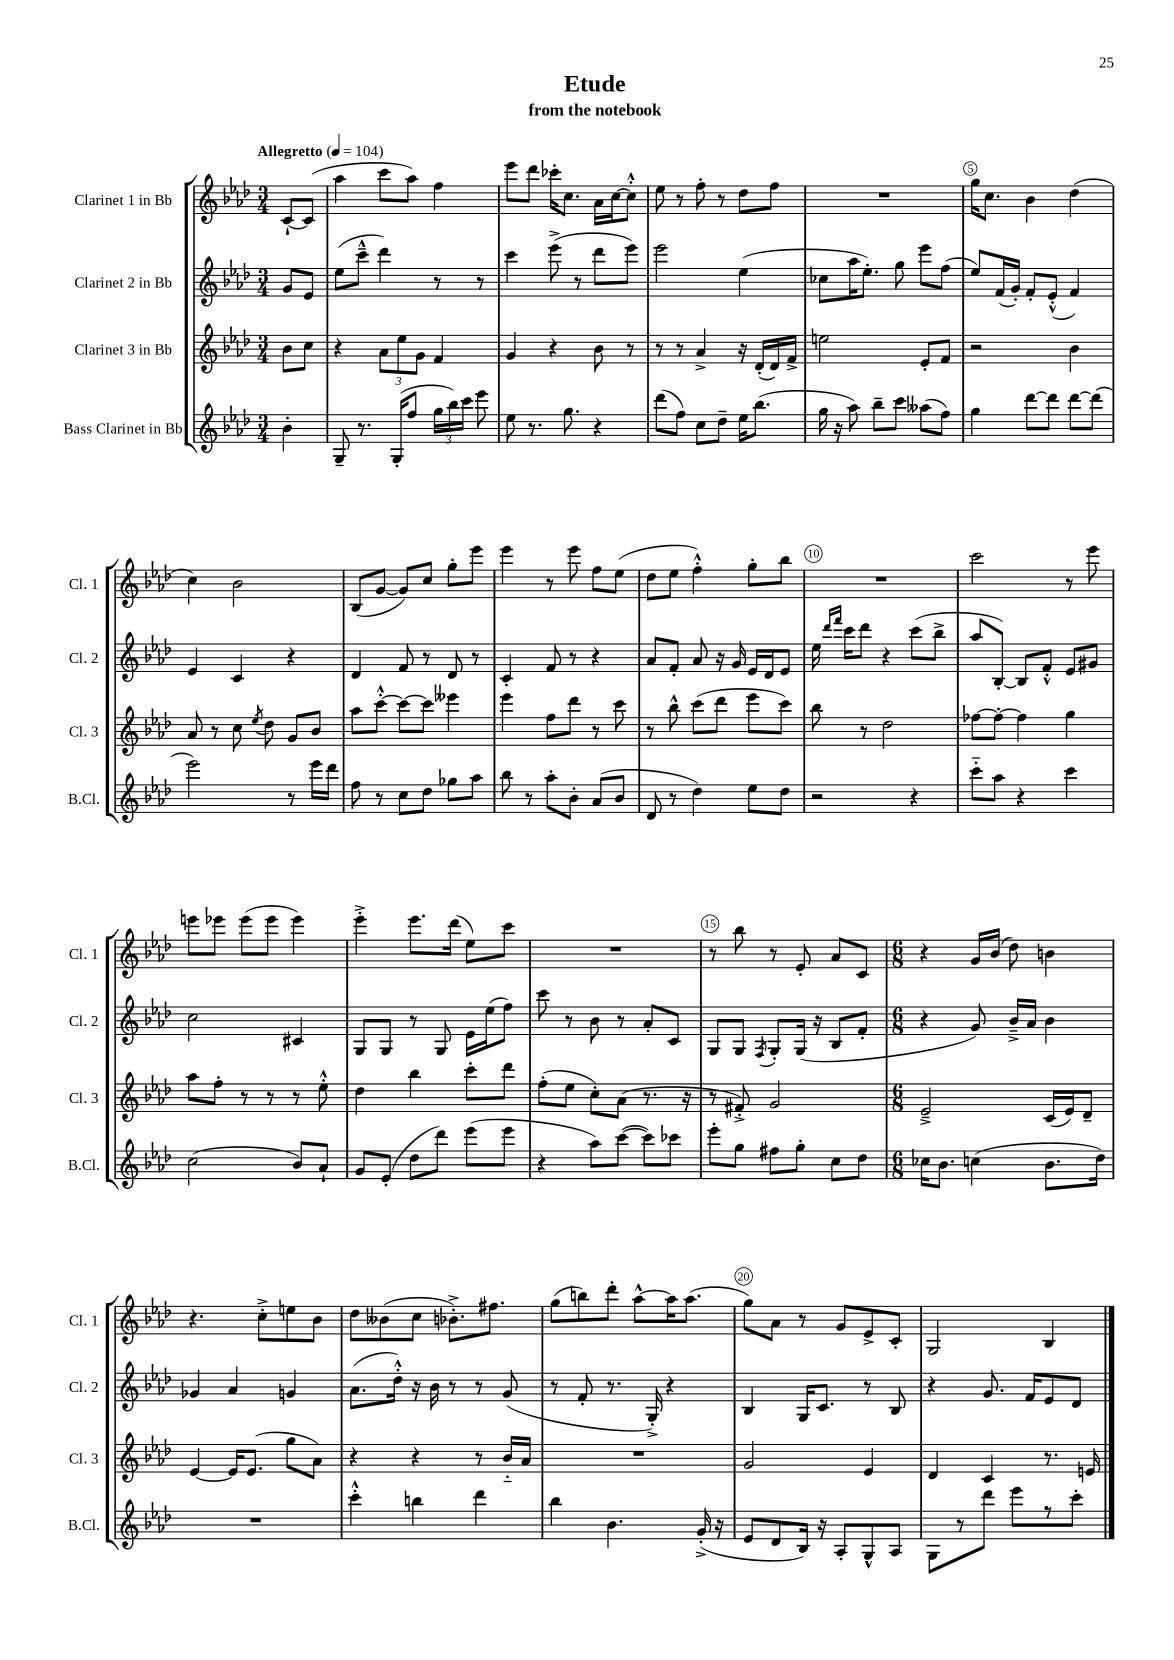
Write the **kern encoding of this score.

**kern	**kern	**kern	**kern
*staff4	*staff3	*staff2	*staff1
*clefG2	*clefG2	*clefG2	*clefG2
*k[b-e-a-d-]	*k[b-e-a-d-]	*k[b-e-a-d-]	*k[b-e-a-d-]
*M3/4	*M3/4	*M3/4	*M3/4
*MM104	*MM104	*MM104	*MM104
4b-'	8b-	8g	[8c`
.	8cc	8e-	(8c]
=	=	=	=
8G~	4r	(8ee-	4aa-
8.r	.	8ccc~^^	.
.	12a-	4ddd-)	8ccc
(16G'	.	.	.
.	12ee-	.	.
8ff	.	.	8aa-)
.	12g	.	.
24gg	4f	8r	4ff
24bb-)	.	.	.
24ccc	.	.	.
8eee-	.	8r	.
=	=	=	=
8ee-	4g	4ccc	8eee-
8.r	.	.	8ddd-
.	4r	(8eee-^	16ccc-'
8.gg	.	.	8.cc
.	.	8r	.
4r	8b-	8ddd-	16a-
.	.	.	[16cc
.	8r	8eee-)	8cc'^^]
=	=	=	=
(8ddd-	8r	2eee-	8ee-
8ff)	8r	.	8r
8cc	4a-^	.	8ff'
8dd-~	.	.	8r
16ee-	16r	(4ee-	8dd-
(8.bb-	(16d-'	.	.
.	16d-)	.	8ff
.	16f^	.	.
=	=	=	=
16gg	2ee	8cc-	2.r
16r	.	.	.
8aa-)	.	16aa-	.
.	.	8.ee-')	.
8bb-~	.	.	.
8ccc	.	8gg	.
(8aa--	8e-'	8eee-	.
8ff)	8f	(8ff	.
=	=	=	=
4gg	2r	8ee-)	16gg
.	.	.	8.cc
.	.	(16f	.
.	.	16g')	.
[8ddd-	.	8f'	4b-
8ddd-]	.	(8e-'^^	.
[8ddd-	4b-	4f)	(4dd-
(8ddd-]	.	.	.
=	=	=	=
2eee-)	8a-	4e-	4cc)
.	8r	.	.
.	8cc	4c	2b-
.	8qee-	.	.
.	8dd-	.	.
8r	8g	4r	.
16eee-	8b-	.	.
16ddd-	.	.	.
=	=	=	=
8ff	8aa-	4d-	(8B-
8r	[8ccc'^^	.	[8g
8cc	8ccc_	8f	8g])
8dd-	8ccc]	8r	8cc
8gg-	4eee--	8d-	8gg'
8aa-	.	8r	8eee-
=	=	=	=
8bb-	4eee-	4c'	4eee-
8r	.	.	.
8aa-'	8ff	8f	8r
8b-'	8ddd-	8r	8eee-
(8a-	8r	4r	8ff
8b-	8ccc	.	(8ee-
=	=	=	=
8d-	8r	8a-	8dd-
8r	8bb-^^	8f'	8ee-
4dd-)	(8ccc	8a-	4ff'^^)
.	8ddd-	16r	.
.	.	16g	.
8ee-	8eee-	16e-	8gg'
.	.	16d-	.
8dd-	8ccc)	8e-	8bb-
=	=	=	=
2r	8bb-	16ee-	2.r
.	.	16qqddd-	.
.	.	16qqfff	.
.	.	16ccc	.
.	8r	8ddd-	.
.	2dd-	4r	.
4r	.	(8ccc	.
.	.	8bb-^	.
=	=	=	=
8ccc'~	[8ff-	8aa-	2ccc
8aa-	8ff-'_	[8B-')	.
4r	4ff-]	8B-]	.
.	.	8f'^^	.
4ccc	4gg	8e-	8r
.	.	8g#	8eee-
=	=	=	=
(2cc	8aa-	2cc	8eee
.	8ff'	.	8eee-
.	8r	.	(8eee-
.	8r	.	8eee-
8b-)	8r	4c#	4eee-)
8a-`	8ee-'^^	.	.
=	=	=	=
8g	4dd-	8G	4eee-'^
(8e-'	.	8G	.
8dd-	4bb-	8r	8.eee-
8ddd-)	.	8G	.
.	.	.	(16ddd-
(8eee-	8ccc'	16e-	8ee-)
.	.	(16ee-	.
8eee-	8ddd-	8ff)	8ccc
=	=	=	=
4r	(8ff'	8ccc	2.r
.	8ee-	8r	.
8aa-)	8cc')	8b-	.
([8ccc	(8a-	8r	.
8ccc])	8.r	8a-'	.
8ccc-	.	8c	.
.	16r	.	.
=	=	=	=
8eee-'	8r	8G	8r
8gg	8f#'^)	8G	8bb-
.	.	8qF	.
8ff#	2g	8G'	8r
8gg'	.	(16G	8e-'
.	.	16r	.
8cc	.	8B-	8a-
8dd-	.	8f'	8c
=	=	=	=
*M6/8	*M6/8	*M6/8	*M6/8
16cc-	2e-~^	4r	4r
8.b-	.	.	.
(4cc	.	8g)	16g
.	.	.	(16b-
.	.	16b-~^	8dd-)
.	.	16a-	.
8.b-	(16c	4b-	4b
.	16e-)	.	.
.	8d-~	.	.
16dd-)	.	.	.
=	=	=	=
2.r	[4e-	4g-	4.r
.	16e-]	4a-	.
.	(8.e-	.	.
.	.	.	8cc'^
.	8gg	4g	8ee
.	8a-)	.	8b-
=	=	=	=
4ccc'^^	4r	(8.a-	8dd-
.	.	.	(8b--
.	.	16dd-'^^)	.
4bb	4r	16r	8cc
.	.	16b-	.
.	.	8r	8.b-'^)
4ddd-	8r	8r	.
.	.	.	8.ff#
.	16b-'~	(8g	.
.	16a-	.	.
=	=	=	=
4bb-	2.r	8r	(8gg
.	.	8f'	8bb)
4.b-	.	8.r	8ddd-'
.	.	.	[8aa-^^
.	.	16G'^)	.
.	.	4r	16aa-]
.	.	.	(8.aa-
(16g'^	.	.	.
16r	.	.	.
=	=	=	=
8e-	2g	4B-	8gg)
8d-	.	.	8a-
16B-)	.	16G	8r
16r	.	8.c	.
8A-'	.	.	8g
8G^^	4e-	8r	8e-^
8A-	.	8B-	8c'
=	=	=	=
8G	4d-	4r	2G
8r	.	.	.
8ddd-	4c	8.g	.
8eee-	.	.	.
.	.	16f	.
8r	8.r	8e-	4B-
8ccc'	.	8d-	.
.	16e	.	.
==	==	==	==
*-	*-	*-	*-
